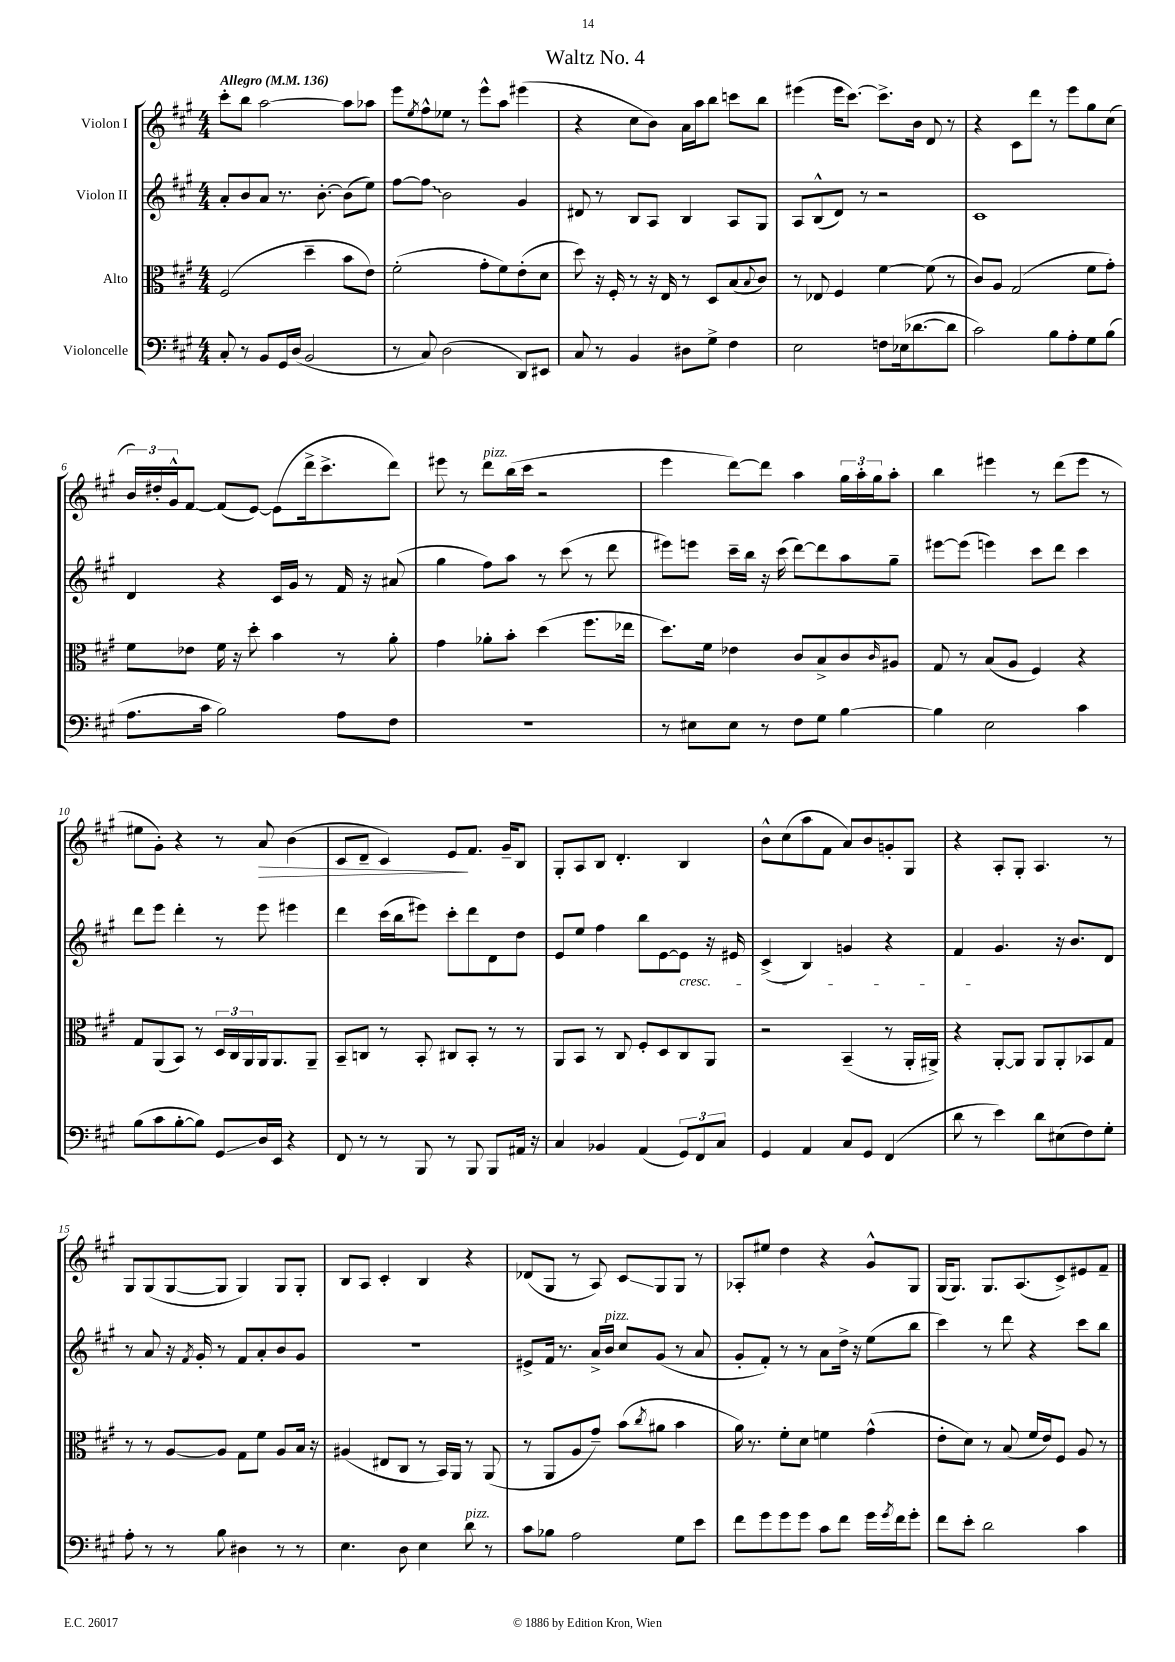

**kern	**kern	**kern	**kern
*staff4	*staff3	*staff2	*staff1
*clefF4	*clefC3	*clefG2	*clefG2
*k[f#c#g#]	*k[f#c#g#]	*k[f#c#g#]	*k[f#c#g#]
*M4/4	*M4/4	*M4/4	*M4/4
*MM136	*MM136	*MM136	*MM136
8C#'	(2F#	8a'	8ccc#'
8r	.	8b	8bb
8BB	.	8a	[2aa
16GG#	.	8.r	.
(16D	.	.	.
2BB	4dd~	.	.
.	.	[8.b'	.
.	8b	(8b]	8aa]
.	8e)	8ee)	8aa-
=	=	=	=
8r	(2f#'	[8ff#	8eee
.	.	.	8qee
8C#)	.	8ff#]	8ff#^^
(2D	.	2b	8ee-
.	.	.	8r
.	8g#'	.	8eee^^
.	8f#)	.	8aa
8DD)	(8e'	4g#	(4eee#
8EE#	8d	.	.
=	=	=	=
8C#	8dd)	8d#	4r
8r	16r	8r	.
.	16F#'	.	.
4BB	8r	8B	8cc#
.	16r	8A	8b)
.	16E	.	.
8D#	8r	4B	16a
.	.	.	16aa
8G#^	8D	.	8bb
4F#	(8B	8A	8ccc
.	8qqB	.	.
.	8c#)	8G#	8bb
=	=	=	=
2E	8r	8A	(4eee#
.	8E-	(8B^^	.
.	4F#	8d)	16eee#
.	.	.	[8.ccc#)
.	.	8r	.
8F	[4f#	2r	8.ccc#^]
(16E-	.	.	.
[8.d-	.	.	16b
.	(8f#]	.	8d
8d-]	8r	.	8r
=	=	=	=
2c#)	8c#)	1c#	4r
.	8A	.	.
.	(2G#	.	8c#
.	.	.	8ddd
8B	.	.	8r
8A'	.	.	8eee
8G#	8f#	.	8gg#
(8B	8g#')	.	(8cc#
=	=	=	=
8.A	8f#	4d	24b)
.	.	.	24dd#'
.	.	.	24g#^^
.	8e-	.	[8f#
16c#	.	.	.
2B)	16f#	4r	(8f#]
.	16r	.	.
.	8dd'	.	[8e)
.	4b	16c#	(8e]
.	.	16g#	.
.	.	8r	16ddd^
.	.	.	8.ccc#^
8A	8r	16f#	.
.	.	16r	.
8F#	8a'	(8a#	8ddd)
=	=	=	=
1r	4g#	4gg#	8eee#
.	.	.	8r
.	8a-'	8ff#)	8ddd
.	8b'	8aa	(16bb
.	.	.	16ccc#
.	(4dd	8r	2r
.	.	(8ccc#	.
.	8.ff#	8r	.
.	.	8ddd	.
.	16ee-	.	.
=	=	=	=
8r	8.dd)	8eee#)	4eee
8E#	.	8eee	.
.	16f#	.	.
8E#	4e-	16ccc#~	[8ddd)
.	.	16bb	.
8r	.	16r	8ddd]
.	.	(16ccc#	.
8F#	8c#	[8ddd)	4aa
8G#	8B^	8ddd]	.
[4B	8c#	8aa	24gg#
.	.	.	24aa'
.	.	.	24gg#
.	16qqc#	.	.
.	8A#	8gg#~	8aa'
=	=	=	=
4B]	8G#	[8eee#	4bb
.	8r	(8eee#]	.
2E	(8B	4eee)	4eee#
.	8A	.	.
.	4F#)	8ccc#	8r
.	.	8ddd	(8ddd
4c#	4r	4ccc#	8eee#
.	.	.	8r
=	=	=	=
(8B	8G#	8ddd	8ee#
8c#	(8AA	8eee	8g#')
[8B'	8BB)	4ddd'	4r
8B])	8r	.	.
8GG#	24D	8r	8r
.	24C#	.	.
.	24AA	.	.
16D	16AA	8eee	8a
16EE	8.AA	.	.
4r	.	4eee#	(4b
.	8AA~	.	.
=	=	=	=
8FF#	8BB~	4ddd	8c#
8r	8C	.	8d~
8r	8r	(16ccc#	4c#)
.	.	16bb	.
8BBB	8BB'	8eee#)	.
8r	8C#	8ccc#'	8e
8BBB	8BB'	8ddd	8.f#
8BBB	8r	8d	.
.	.	.	16g#~
16AA#	8r	8dd	8B
16r	.	.	.
=	=	=	=
4C#	8AA	8e	8G#'
.	8BB	8ee	8A
4BB-	8r	4ff#	8B
.	8C#	.	4.d'
(4AA	8F#'	8bb	.
.	8D	[8e	.
12GG#)	8C#	8e]	4B
12FF#	.	.	.
.	8AA	16r	.
12C#	.	.	.
.	.	16e#	.
=	=	=	=
4GG#	2r	(4c#^	8b^^
.	.	.	(8cc#
4AA	.	4B)	8aa
.	.	.	8f#
8C#	(4BB~	4g	8a)
8GG#	.	.	8b
(4FF#	8r	4r	8g'
.	16AA'	.	8G#
.	16AA#^)	.	.
=	=	=	=
8d	4r	4f#	4r
8r	.	.	.
4e)	[8AA'	4.g#	8A'
.	8AA]	.	8G#'
8d	8AA	.	4.A
(8E#	8AA'	16r	.
.	.	8.b	.
8F#)	8BB-	.	.
8G#'	8G#	8d	8r
=	=	=	=
8A'	8r	8r	8G#
8r	8r	8a	(8G#
8r	[8A	16r	[8G#
.	.	8qf#	.
.	.	16g#'	.
8B	8A]	8r	8G#]
4D#	8G#	8f#	4G#)
.	8f#	8a'	.
8r	8A	8b	8G#
8r	16B	8g#	8G#'
.	16r	.	.
=	=	=	=
4.E	(4A#	1r	8B
.	.	.	8A
.	8E#	.	4c#'
8D	8C#	.	.
4E	8r	.	4B
.	16BB)	.	.
.	16AA	.	.
8d	8r	.	4r
8r	(8AA	.	.
=	=	=	=
8c#	8r	8e#^	(8d-
8B-	8AA	16f#	8G#
.	.	8.r	.
2A	8A	.	8r
.	8g#~)	16a^	8A)
.	.	16b	.
.	(8b	8cc#	8c#
.	8qcc#	.	.
.	8a#	(8g#	8G#
8G#	4b	8r	8G#
8e	.	8a	8r
=	=	=	=
8f#	16a)	8g#'	8A-'
.	8.r	.	.
8g#	.	8f#')	8ee#
8g#	8f#'	8r	4dd
8g#	8d	8r	.
8c#	4f	8a	4r
8f#	.	16dd^	.
.	.	16r	.
16g#	(4g#^^	(8ee	8g#^^
8qg#	.	.	.
16f#	.	.	.
8g#'	.	8bb	8G#
=	=	=	=
8f#	8e'	4ccc#)	(16G#
.	.	.	8.G#)
8e'	8d)	.	.
2d	8r	8r	8.G#
.	(8B	8ddd	.
.	.	.	(8.A
.	16f#	4r	.
.	16e)	.	.
.	8F#	.	8c#^)
4c#	8A	8ccc#	8e#
.	8r	8bb	8f#~
==	==	==	==
*-	*-	*-	*-
